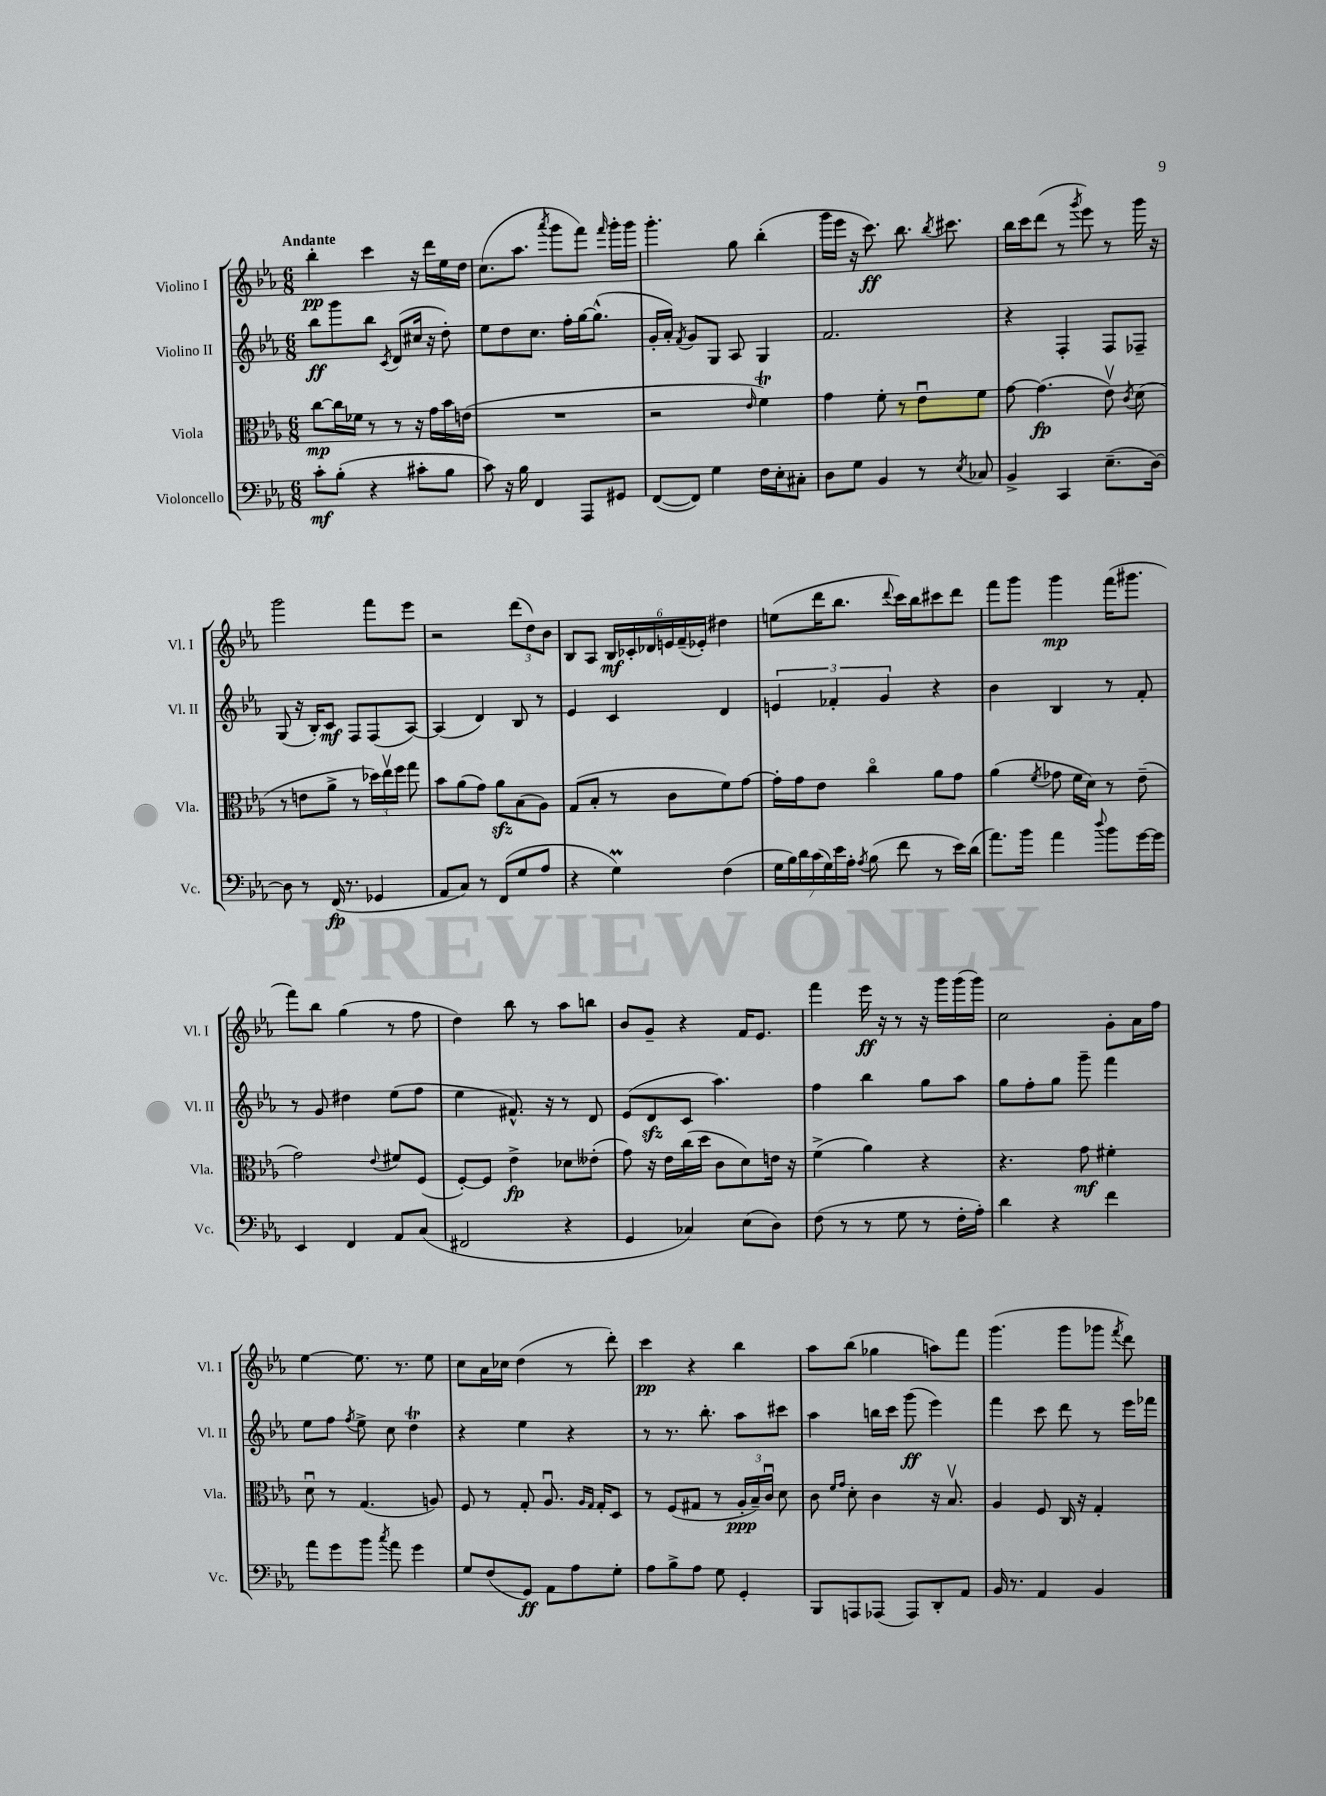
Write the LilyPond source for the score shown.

<<
\new StaffGroup <<
\new Staff = "s0" \with { instrumentName = "Violino I" shortInstrumentName = "Vl. I" } {
    \clef treble \key ees \major \numericTimeSignature \time 6/8 \tempo "Andante"
    \autoBeamOff bes''4-.\pp c'''4 r16 d'''16[ ees''16 d''16] |
    c''8.[( aes''8.] \acciaccatura { aes'''8 } g'''8[ f'''8]) \grace { f'''16 } g'''16[-. g'''16] |
    g'''4.-. g''8 bes''4-.( |
    g'''16[ ees'''16] r16 c'''8.\ff) bes''8. \acciaccatura { bes''8 } cis'''8. |
    bes''16[ c'''16 d'''8]( r8 \acciaccatura { g'''8 } ees'''8) r8 g'''16 r16 |
    g'''2 f'''8[ ees'''8] |
    r2 \tuplet 3/2 { d'''8[( d''8) bes'8] } |
    bes8[ aes8] \tuplet 6/4 { bes16[\mf ces'16-. des'16 e'16 f'16--( ees'16]-.) } dis''4 |
    e''8[( d'''16 bes''8.] \appoggiatura { d'''8 } c'''16[) bes''16 cis'''8 d'''8] |
    f'''8[ g'''8] g'''4\mp f'''16[( gis'''8.] |
    f'''8[) bes''8] g''4( r8 f''8 |
    d''4) bes''8 r8 aes''8[ b''8] |
    bes'8[ g'8]-- r4 f'16[ ees'8.] |
    f'''4 ees'''16\ff r16 r8 r16 g'''16[ g'''16( g'''16]) |
    c''2 g'8[-. aes'16 f''16] |
    ees''4~ ees''8. r8. ees''8 |
    c''8[ aes'16 ces''16] d''4( r8 d'''8-.) |
    c'''4\pp r4 bes''4 |
    aes''8[ bes''8]( ges''4 a''8[) f'''8] |
    g'''4.( g'''8[ ges'''8] \acciaccatura { f'''8 } d'''8) \bar "|." |
}
\new Staff = "s1" \with { instrumentName = "Violino II" shortInstrumentName = "Vl. II" } {
    \clef treble \key ees \major \numericTimeSignature \time 6/8
    \autoBeamOff bes''8[\ff g'''8 bes''8] \acciaccatura { c'8 } d'8[( cis''16] r16 d''8-.) |
    ees''8[ d''8 c''8.] f''16[-. g''16~ g''8.]-^( |
    g'16[-. aes'16]-.) \acciaccatura { f'8 } g'8[ g8] aes8 g4 |
    f'2. |
    r4 f4-. f8[ fes8]-- |
    g8( r16 bes16[-.) c'8]\mf f8[ f8( aes8]~) |
    aes4( d'4) bes8 r8 |
    ees'4 c'4 d'4 |
    \tuplet 3/2 { e'4 fes'4-. g'4 } r4 |
    bes'4 bes4 r8 f'8-. |
    r8 g'8 dis''4 ees''8[( f''8] |
    ees''4 fis'8.-^) r16 r8 d'8 |
    ees'8[( d'8\sfz c'8] aes''4.) |
    f''4 bes''4 g''8[ aes''8] |
    g''8[ f''8-. g''8] g'''8-- f'''4 |
    ees''8[ f''8] \acciaccatura { f''8 } ees''8-> c''8 d''4\trill |
    r4 ees''4 r4 |
    r8 r8. bes''8.-. aes''8[ cis'''8] |
    aes''4 b''16[ c'''16] g'''8\ff( ees'''4) |
    f'''4 c'''8 d'''8 r8 ees'''16[ fes'''16] \bar "|." |
}
\new Staff = "s2" \with { instrumentName = "Viola" shortInstrumentName = "Vla." } {
    \clef alto \key ees \major \numericTimeSignature \time 6/8
    \autoBeamOff c''8[~\mp c''16 fes'16] r8 r8 r16 g'16[ bes'16 e'16]( |
    R2. |
    r2 \grace { ees'16 } f'4\trill) |
    g'4 f'8-. r8 ees'8[\downbow f'8] |
    g'8~ g'4.\fp( ees'8\upbow) \acciaccatura { c'8 } d'8( |
    r8 e'8[ aes'8]-> r8 \tuplet 3/2 { des''16[) ees''16\upbow f''16] } g''8 |
    bes'8[ aes'8( g'8]) aes'8[\sfz bes8( aes8]) |
    g8[( bes8]-. r8 c'8[ f'8) g'8]~ |
    g'16[-. g'16 ees'8] c''4\flageolet aes'8[ g'8] |
    aes'4( \acciaccatura { f'8 } ges'8 f'16[ d'16]) r8 ees'8--( |
    g'2) \appoggiatura { ees'8 } fis'8[ f8]( |
    f8[~-.) f8] ees'4->\fp des'8[ eeses'8]-.( |
    g'8) r16 ees'16[ c''16( d''16] c'8[ d'8) e'16] r16 |
    f'4->( aes'4) r4 |
    r4. g'8\mf fis'4-. |
    d'8\downbow r8 g4.( a8) |
    f8 r8 g8-. aes8.\downbow \grace { aes16[ g16] } g16[-. d8] |
    r8 f8[( gis8] r8 \tuplet 3/2 { aes16[-.\ppp bes16--) c'16]\downbow } d'8 |
    c'8 \grace { f'16[ g'16] } d'8-. c'4 r16 bes8.\upbow |
    aes4 f8 c16 r16 g4-. \bar "|." |
}
\new Staff = "s3" \with { instrumentName = "Violoncello" shortInstrumentName = "Vc." } {
    \clef bass \key ees \major \numericTimeSignature \time 6/8
    \autoBeamOff c'8[-.\mf bes8]-.( r4 cis'8[-. bes8] |
    c'8) r16 bes16 f,4 aes,,8[ gis,8] |
    f,8[~( f,8]) g4 f16[ ees16-. cis8]-. |
    d8[ g8] bes,4 r8 \acciaccatura { ees8 } ces8 |
    bes,4-> c,4 ees8.[--( d16]~) |
    d8 r8 f,16\fp( r8. ges,4 |
    aes,8[ c8]) r8 f,8[( g8 aes8] |
    r4 g4\prall) f4( |
    \tuplet 7/4 { g16[ bes16) d'16 c'16( g16) ees'16 aes16]-. } \acciaccatura { aes8 } bes8( f'8 r8 ees'16[) d'16]( |
    aes'8.[) bes'16] aes'4 \appoggiatura { d''8 } bes'8[ g'16~ g'16] |
    ees,4 f,4 aes,8[ c8]( |
    fis,2 r4 |
    g,4 ces4) ees8[( d8]) |
    f8( r8 r8 g8 r8 f16[-. aes16]-.) |
    d'4 r4 f'4 |
    aes'8[ g'8 bes'8] \acciaccatura { c''8 } aes'8 g'4 |
    g8[ f8( g,8]\ff) aes,8[ aes8 g8]-. |
    aes8[ bes8-> aes8] g8 g,4-. |
    bes,,8[ a,,8 aes,,8]( aes,,8[) d,8-. aes,8] |
    bes,16 r8. aes,4 bes,4 \bar "|." |
}
>>
>>
\layout { \context { \Score \remove "Bar_number_engraver" } }
